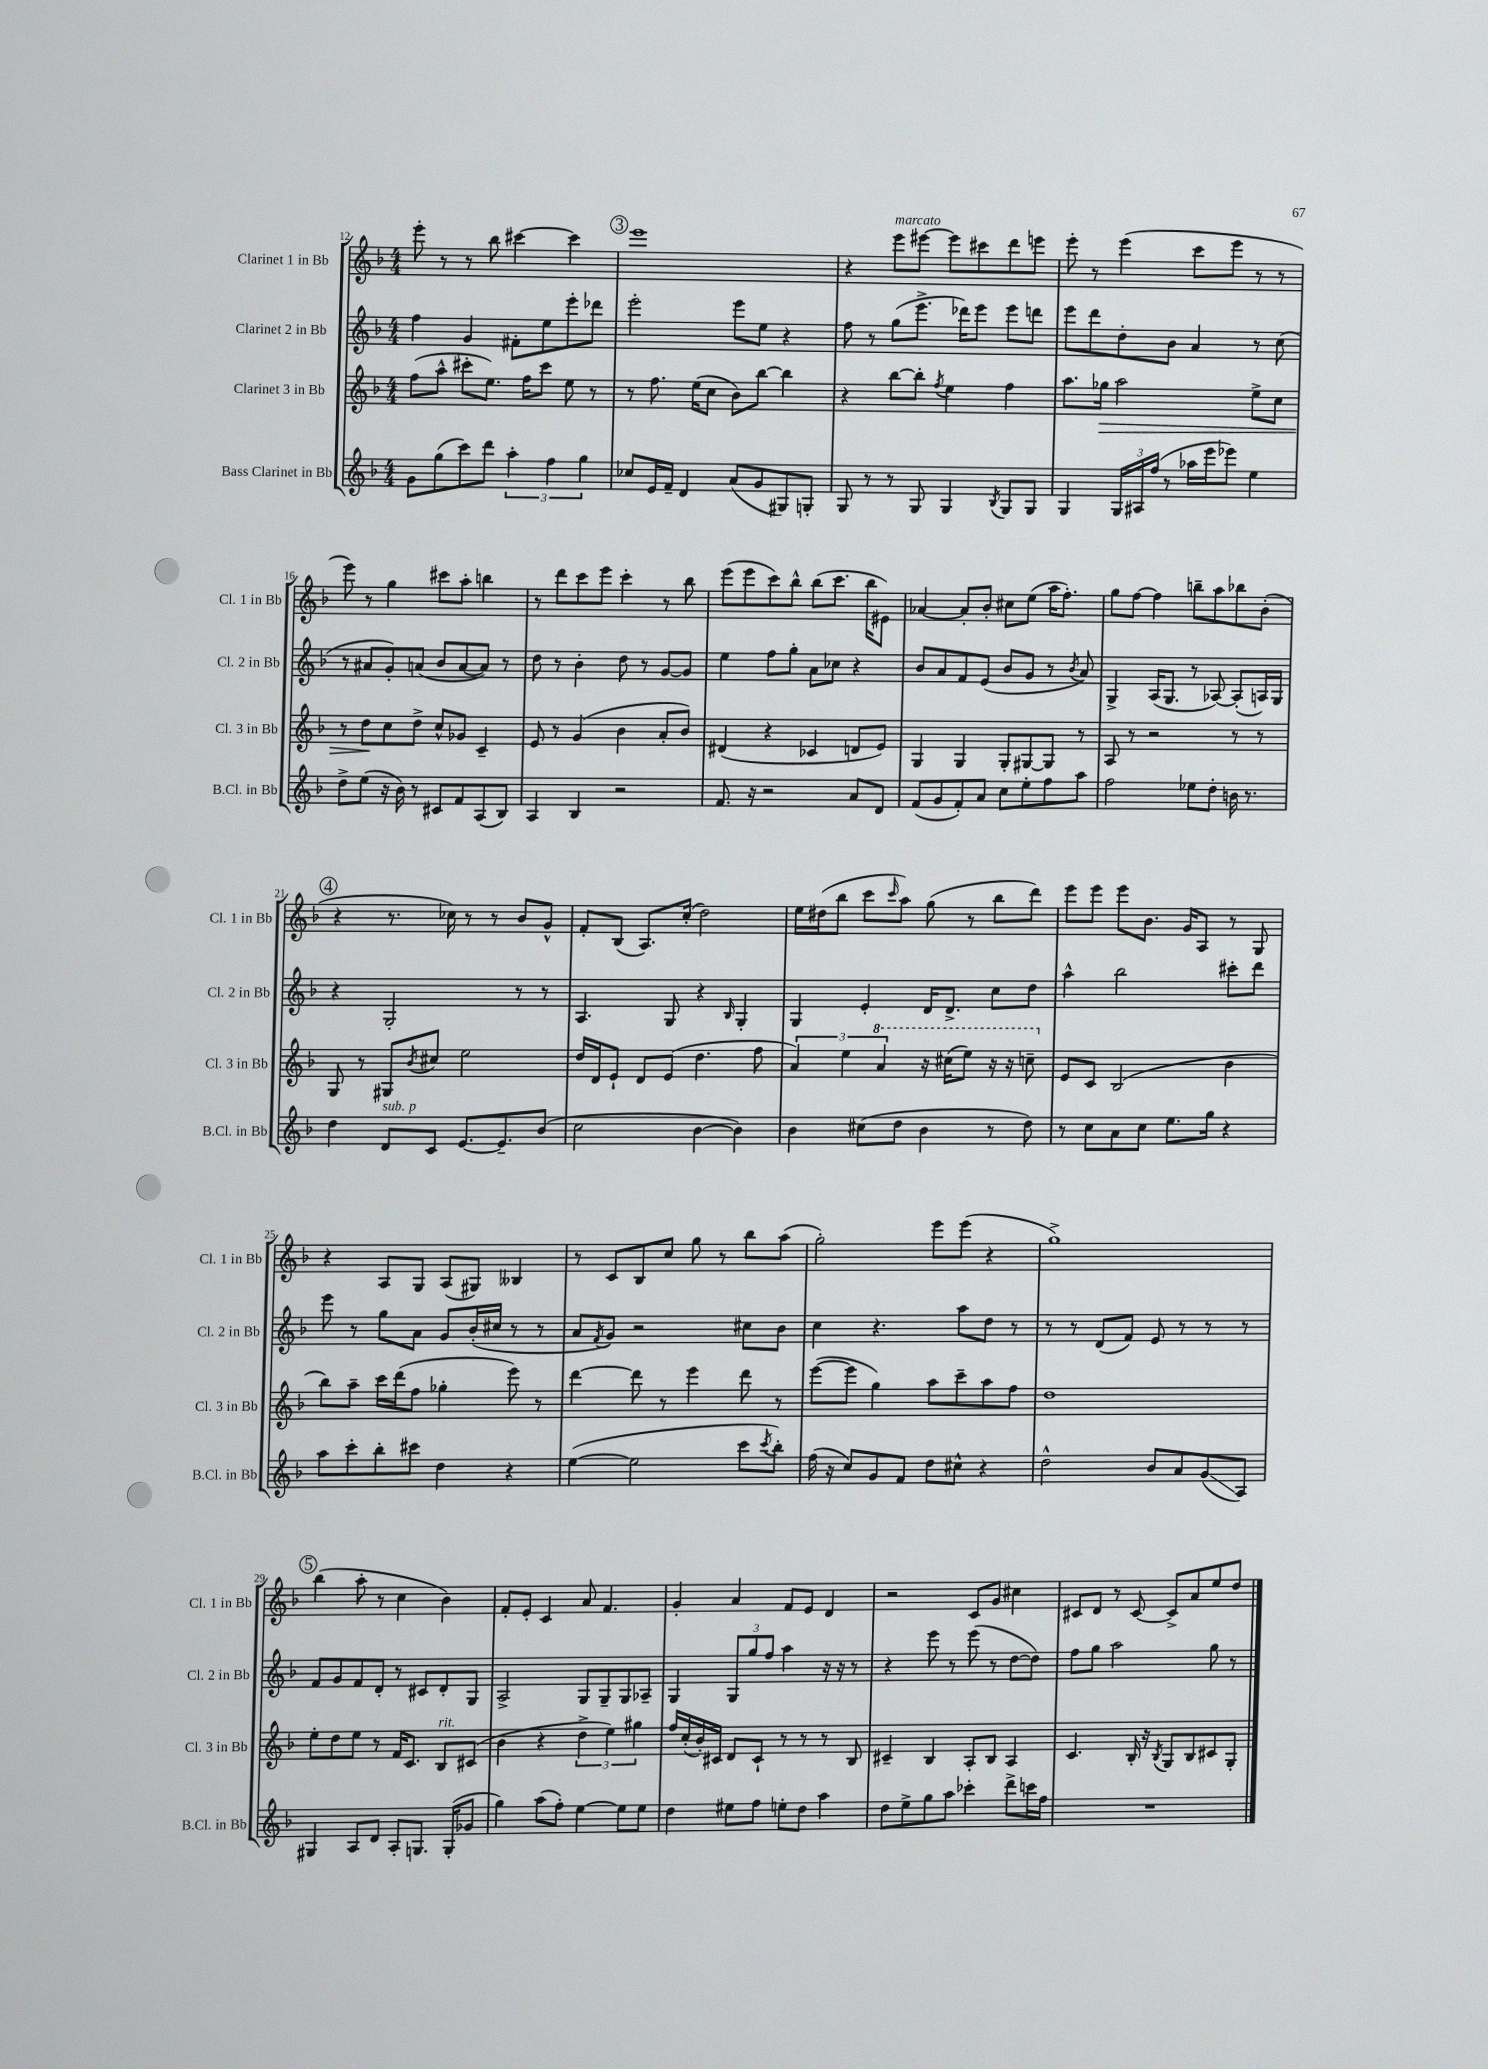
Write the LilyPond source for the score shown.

<<
\new StaffGroup <<
\new Staff = "s0" \with { instrumentName = "Clarinet 1 in Bb" shortInstrumentName = "Cl. 1 in Bb" } {
    \clef treble \key f \major \numericTimeSignature \time 4/4
    e'''8-. r8 r8 bes''8 cis'''4~ cis'''4 |
    \mark \markup { \circle "3" } e'''1 |
    r4 e'''8^\markup { \italic "marcato" } eis'''8~ eis'''8 cis'''8 d'''8 e'''8 |
    e'''8-. r8 e'''4( c'''8 e'''8 r8 r8 |
    e'''8) r8 g''4 cis'''8 a''8-. b''4 |
    r8 d'''8 c'''8 e'''8 c'''4-. r8 bes''8 |
    e'''8( e'''8 c'''8) bes''8-^ bes''8( c'''8. bes''16 eis'8) |
    aes'4~ aes'8-. bes'8-. cis''8 e''8( a''16 f''8.-.) |
    g''8 f''8~ f''4 b''8-- a''8 bes''8 bes'8-.( |
    \mark \markup { \circle "4" } r4 r8. ces''16) r8 r8 bes'8 g'8-^ |
    f'8-. bes8( a8.) c''16-.( d''2) |
    e''16 dis''16( bes''8 c'''8 \grace { c'''16 } a''8) g''8( r8 bes''8 d'''8) |
    e'''8 e'''8 e'''8 bes'8. g'16 a8 r8 g8 |
    r4 a8 g8 a8( gis8) beses4 |
    r8 c'8 bes8 c''8 g''8 r8 bes''8 a''8( |
    g''2-.) e'''8 e'''8( r4 |
    g''1->) |
    \mark \markup { \circle "5" } bes''4( a''8-. r8 c''4 bes'4) |
    f'8-. e'8-. c'4 a'8 f'4. |
    g'4-. a'4 f'8 e'8 d'4 |
    r2 c'8 g'8 cis''4 |
    cis'8 d'8 r8 cis'8~ cis'8-> a'8 e''8 d''8 \bar "|." |
}
\new Staff = "s1" \with { instrumentName = "Clarinet 2 in Bb" shortInstrumentName = "Cl. 2 in Bb" } {
    \clef treble \key f \major \numericTimeSignature \time 4/4
    f''4 g'4 fis'8-. e''8 e'''8-. des'''8 |
    \mark \markup { \circle "3" } e'''2-. e'''8 e''8 r4 |
    f''8 r8 g''8( e'''8.-> des'''16) e'''8 e'''8 d'''8 |
    e'''8 d'''8 d''8-. bes'8 a'4 r8 c''8( |
    r8 ais'8 g'8-.) a'8( bes'8 a'8~ a'8) r8 |
    d''8 r8 bes'4-. d''8 r8 g'8~ g'8 |
    e''4 f''8 g''8-. a'8 ces''8 r4 |
    bes'8 a'8 f'8 e'8( bes'8 g'8 r8 \acciaccatura { bes'8 } a'8) |
    g4-> a16( g8. r8 aes8~) aes8-.( a16) g16 |
    \mark \markup { \circle "4" } r4 g2-. r8 r8 |
    a4. g8 r4 \grace { bes16 } g4-. |
    g4 e'4-. d'16 d'8.-> c''8 d''8 |
    a''4-^ bes''2 cis'''8-. d'''8 |
    e'''8 r8 g''8 a'8 g'8 bes'16-.( cis''16 r8 r8 |
    a'8 \acciaccatura { f'8 } g'8) r2 cis''8 bes'8 |
    c''4 r4. a''8 d''8 r8 |
    r8 r8 d'8( f'8) e'8 r8 r8 r8 |
    \mark \markup { \circle "5" } f'8 g'8 f'8 d'8-. r8 cis'8 d'8-. g8 |
    a2-> g8 g8-- g8 aes8-- |
    g4 \tuplet 3/2 { g8 g''8 f''8 } a''4 r16 r16 r8 |
    r4 e'''8 r8 e'''8( r8 d''8~ d''8) |
    f''8 g''8 a''2 g''8 r8 \bar "|." |
}
\new Staff = "s2" \with { instrumentName = "Clarinet 3 in Bb" shortInstrumentName = "Cl. 3 in Bb" } {
    \clef treble \key f \major \numericTimeSignature \time 4/4
    f''8( a''8-^ cis'''8-. e''8.) f''16 cis'''8 e''8 r8 |
    \mark \markup { \circle "3" } r8 f''8. e''16( c''8 bes'8) bes''8~ bes''4 |
    r4 bes''8~ bes''8-. \acciaccatura { f''8 } e''4 f''4 |
    a''8. ges''16\> a''2 e''8-> c''8 |
    r8 d''8\! c''8 d''8-> c''8-^ ges'8 c'4-- |
    e'8 r8 g'4( bes'4 a'8-. bes'8) |
    dis'4( r4 ces'4 d'8 e'8) |
    g4 g4 g8-. gis8~ gis8 r8 |
    a8 r8 r2 r8 r8 |
    \mark \markup { \circle "4" } g8 r8 gis8 \acciaccatura { bes'8 } cis''8 e''2 |
    d''16 d'16 e'8-! d'8 e'8( d''4. f''8 |
    \tuplet 3/2 { a'4) e''4 \ottava #1 a''4 } r16 cis'''16( e'''8) r16 r16 c'''8-- \ottava #0 |
    e'8 c'8 bes2( bes'4 |
    bes''8) a''8-- c'''16 d'''16( f''8 ges''4-. e'''8) r8 |
    d'''4~ d'''8 r8 e'''4 d'''8 r8 |
    e'''8~( e'''8 g''4) a''8 c'''8-- a''8 f''8 |
    d''1 |
    \mark \markup { \circle "5" } e''8-. d''8 e''8 r8 f'16 c'8. bes8^\markup { \italic "rit." } cis'8( |
    bes'4 r4 \tuplet 3/2 { d''4-> e''4) gis''4 } |
    f''16 c''16-.( bes'16-.) cis'16 d'8 cis'8-! r8 r8 r8 bes8 |
    cis'4-- bes4 a8-. bes8 a4 |
    c'4. bes16-. r16 \acciaccatura { bes8 } g8 bes8 cis'8 g8-. \bar "|." |
}
\new Staff = "s3" \with { instrumentName = "Bass Clarinet in Bb" shortInstrumentName = "B.Cl. in Bb" } {
    \clef treble \key f \major \numericTimeSignature \time 4/4
    g'8 g''8( c'''8) d'''8 \tuplet 3/2 { a''4-. f''4 g''4 } |
    \mark \markup { \circle "3" } ces''8 e'16 f'16-- d'4 a'8( g'8 gis8) g8-. |
    g8 r8 r8 g8 g4 \acciaccatura { bes8 } g8 g8 |
    g4 \tuplet 3/2 { g16 ais16 f''16( } r8 aes''16 e'''16 ees'''8) e''4 |
    d''8-> e''8( r16 bes'16) r8 cis'8 f'8 a8( bes8) |
    a4 bes4 r2 |
    f'8. r16 r2 a'8 d'8 |
    f'8( g'8 f'8-.) a'8 c''8 e''8-. f''8 a''8 |
    f''2 ees''8 d''8-. b'16 r8. |
    \mark \markup { \circle "4" } d''4 d'8^\markup { \italic "sub. p" } c'8 e'8.~ e'8.-- bes'8( |
    c''2 bes'4~ bes'4) |
    bes'4 cis''8( d''8 bes'4 r8 d''8) |
    r8 c''8 a'8 c''8 e''8. g''16 r4 |
    a''8 c'''8-. bes''8-. cis'''8 d''4 r4 |
    e''4~( e''2 c'''8 \acciaccatura { c'''8 } bes''8-.) |
    f''16( r16 c''8) g'8 f'8 d''8 cis''8-^ r4 |
    d''2-^ bes'8 a'8 g'8\glissando( a8) |
    \mark \markup { \circle "5" } gis4 a8 d'8 a8-. g8. g16-.( ges'8 |
    g''4) a''8( f''8-.) e''4~ e''8 e''8 |
    d''4 eis''8 f''8 e''8-. d''8 a''4 |
    d''8 e''8-> g''8 a''8 ces'''4-. d'''8-> c'''16 f''16 |
    R1 \bar "|." |
}
>>
>>
\layout { \context { \Score currentBarNumber = #12 } }
